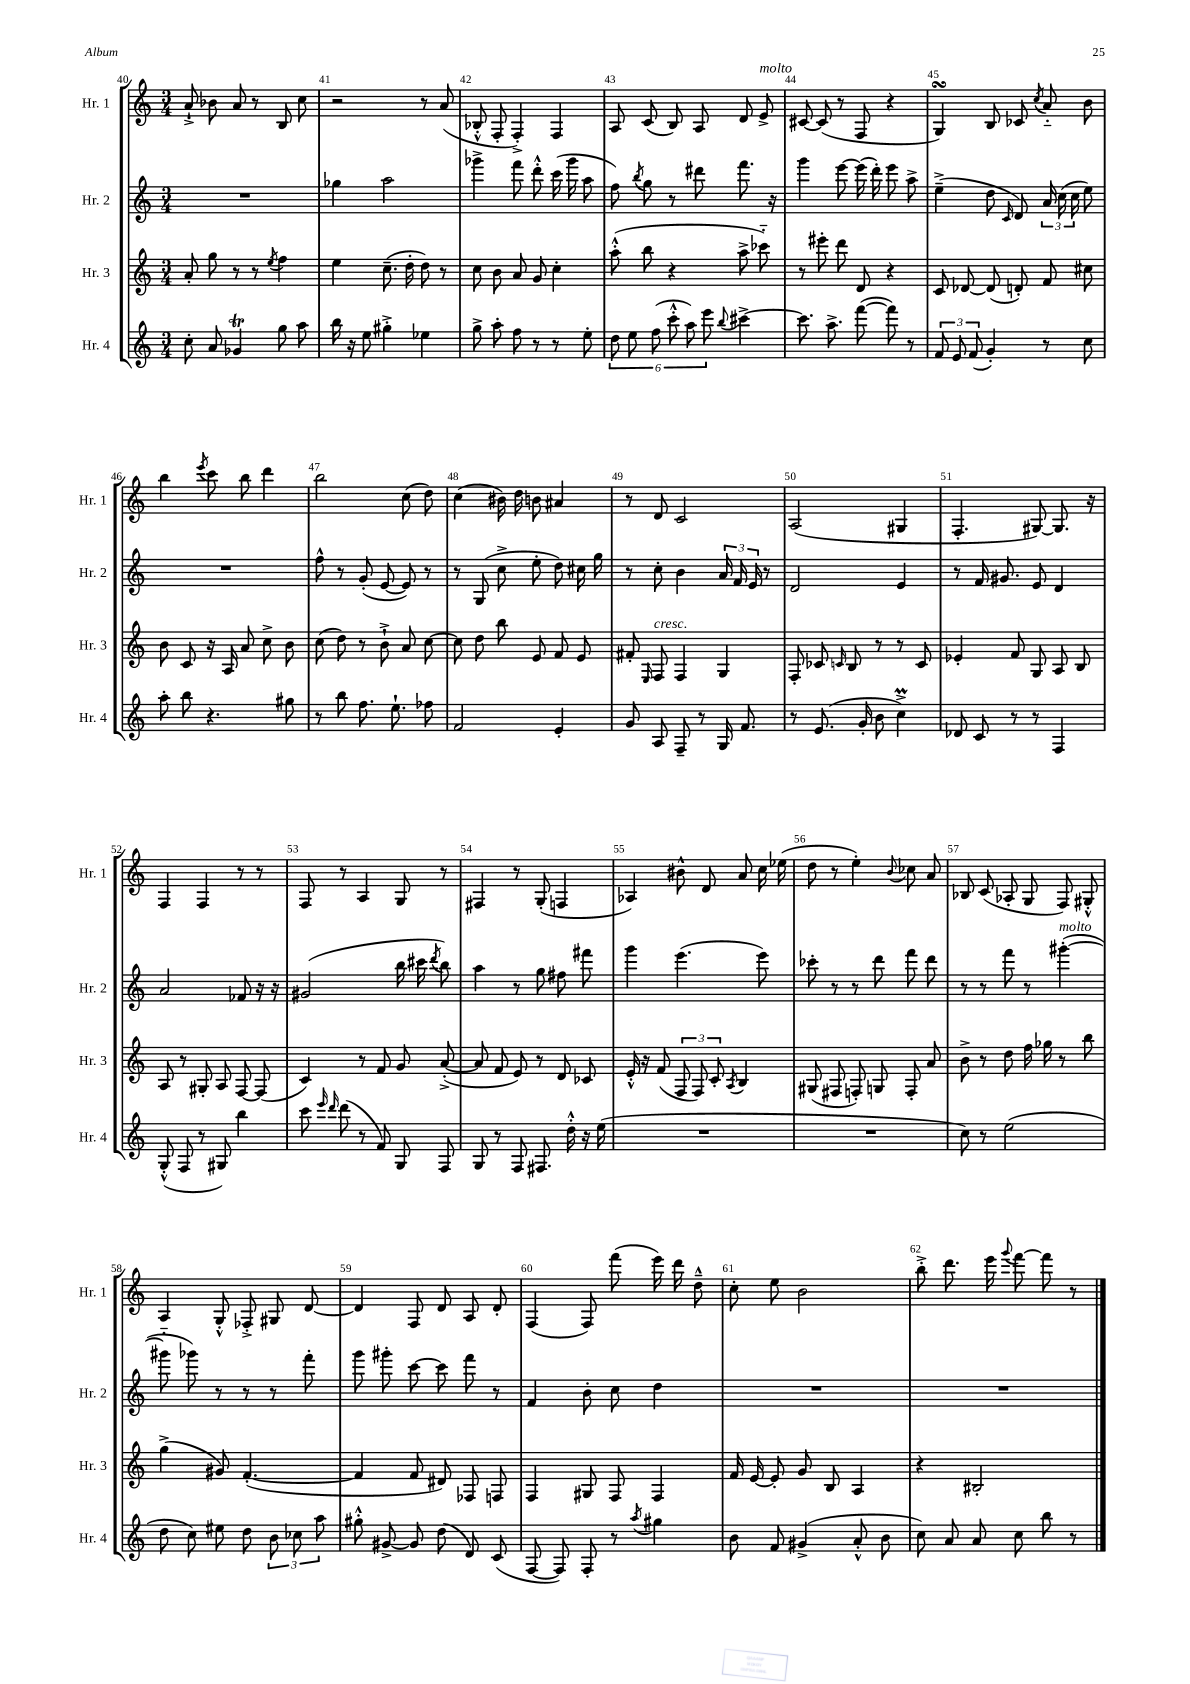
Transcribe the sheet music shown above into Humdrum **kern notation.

**kern	**kern	**kern	**kern
*part4	*part3	*part2	*part1
*staff4	*staff3	*staff2	*staff1
*I"Hr. 4	*I"Hr. 3	*I"Hr. 2	*I"Hr. 1
*I'Hr. 4	*I'Hr. 3	*I'Hr. 2	*I'Hr. 1
*clefG2	*clefG2	*clefG2	*clefG2
*k[]	*k[]	*k[]	*k[]
*M3/4	*M3/4	*M3/4	*M3/4
=40	=40	=40	=40
8cc'\	8a'/	2.r	8a`^/
8a/	8gg\	.	8b-X\
4g-XT/	8r	.	8a/
.	8r	.	8r
.	8qee/	.	.
8gg\	4ff\	.	8B/
8aa\	.	.	8cc\
=41	=41	=41	=41
16bb\	4ee\	4gg-X\	2r
16r	.	.	.
8ee\	.	.	.
4gg#X'^\	(8.cc~\	2aa\	.
.	16dd'\	.	.
4ee-X\	8dd\)	.	8r
.	8r	.	(8a/
=42	=42	=42	=42
8gg^\	8cc\	4ggg-X^\	8B-X'^^/
8aa'\	8b\	.	8F'/
8ff\	8a/	8fff\	4F'^/)
8r	8g/	8ddd'^^\	.
8r	4cc'\	(16ccc\	4F/
.	.	16ggg-\	.
8ee'\	.	8aa\	.
=43	=43	=43	=43
12dd\	(8aa'^^\	8ff\)	8A/
12ee\	.	.	.
.	.	8qbb/	.
.	8bb\	8gg\	(8c/
(12ff\	.	.	.
12ccc'^^\	4r	8r	8B/)
12aa\)	.	.	.
.	.	8ddd#X\	8A/
12eee\	.	.	.
8qqbb/	.	.	.
[4ccc#X^\	8aa^\	8.fff\	8d/
!	!	!	!LO:TX:a:i:t=molto
.	8ccc-X\)	.	8e^/
.	.	16r	.
=44	=44	=44	=44
8.ccc#\]	8r	4ggg\	[8c#X/
.	8eee#X'\	.	(8c#/]
8.aa^\	.	.	.
.	8ddd\	[8eee\	8r
([8fff\	8d/	(16eee\]	8F/
.	.	16ddd'\)	.
8fff\])	4r	8eee\	4r
8r	.	8aa^\	.
=45	=45	=45	=45
12f/	8c/	(4ee~^\	4GsSSS/)
12e/	.	.	.
.	[8d-X/	.	.
(12f/	.	.	.
4g'/)	(8d-/]	8dd\	8B/
.	.	16qqc/	.
.	8dn'/)	8d/)	8c-X/
.	.	.	8qcc/
8r	8f/	24a/	8a/
.	.	(24cc\	.
.	.	24cc\	.
8cc\	8cc#X\	8ee\)	8b\
!!LO:LB:g=z
=46	=46	=46	=46
8aa'\	8b\	2.r	4bb\
8bb\	8c/	.	.
.	.	.	8qeee/
4.r	16r	.	8ccc\
.	16A/	.	.
.	8a/	.	8bb\
.	8cc^\	.	4ddd\
8gg#X\	8b\	.	.
=47	=47	=47	=47
8r	(8cc\	8ff^^\	2bb\
8bb\	8dd\)	8r	.
8.ff\	8r	(8g'/	.
.	8b`^\	[8e/	.
8.ee`\	.	.	.
.	8a/	8e/])	(8cc\
8ff-X\	[8cc\	8r	8dd\)
=48	=48	=48	=48
2f/	8cc\]	8r	(4cc\
.	8dd\	(8G/	.
.	8bb\	8cc^\	16b#X\)
.	.	.	16dd\
.	8e/	8ee'\	8bn\
4e'/	8f/	8dd\)	4a#X/
.	8e/	16cc#X\	.
.	.	16gg\	.
=49	=49	=49	=49
8g/	8f#X'/	8r	8r
.	16qqE/	.	.
!	!LO:TX:a:i:t=cresc.	!	!
8A/	8F/	8cc'\	8d/
8F~/	4F/	4b\	2c/
8r	.	.	.
16G/	4G/	24a/	.
.	.	24f/	.
8.f/	.	.	.
.	.	24e/	.
.	.	8r	.
=50	=50	=50	=50
8r	8F'/	2d/	(2A/
(8.e/	8c-X/	.	.
.	16qqcn/	.	.
.	8B/	.	.
16g'/	.	.	.
8b\	8r	.	.
4ccM^\)	8r	4e/	4G#X/
.	8c/	.	.
=51	=51	=51	=51
8d-X/	4e-X'/	8r	4.F'/
8c/	.	16f/	.
.	.	8.g#X/	.
8r	8f/	.	.
8r	8G/	8e/	[8G#X/)
4F/	8A/	4d/	8.G#/]
.	8B/	.	.
.	.	.	16r
!!LO:LB:g=z
=52	=52	=52	=52
(8G'^^/	8A/	2a/	4F/
8F/	8r	.	.
8r	8G#X'/	.	4F/
8G#X/)	8A/	.	.
4bb\	[8F/	8f-X/	8r
.	(8F/]	16r	8r
.	.	16r	.
=53	=53	=53	=53
8ccc\	4c/)	(2g#X/	8F/
16qqeee/	.	.	.
16qqddd/	.	.	.
(8ddd\	.	.	8r
8r	8r	.	4A/
8f/)	8f/	.	.
8G/	8g/	16bb\	8G/
.	.	16ccc#X\	.
.	.	8qddd/	.
8F/	([8a'^/	8bb\)	8r
=54	=54	=54	=54
8G/	8a/]	4aa\	4F#X/
8r	8f/	.	.
8F/	8e/)	8r	8r
8.F#X/	8r	8gg\	(8G'/
.	8d/	8ff#X\	4Fn/
16dd'^^\	.	.	.
16r	8c-X/	8fff#X\	.
(16ee\	.	.	.
=55	=55	=55	=55
2.r	16e'^^/	4ggg\	4A-X/)
.	16r	.	.
.	(8f/	.	.
.	12F/	(4.eee\	8b#X^^\
.	12F/)	.	.
.	.	.	8d/
.	12c'/	.	.
.	8qA/	.	.
.	4B/	.	8a/
.	.	8eee\)	16cc\
.	.	.	(16ee-X\
=56	=56	=56	=56
2.r	(8G#X/	8ccc-X'\	8dd\
.	8F#X/	8r	8r
.	8Fn'/)	8r	4ee'\)
.	8Gn/	8ddd\	.
.	.	.	8qqb/
.	8F'/	8fff\	8cc-X\
.	8a/	8ddd\	8a/
=57	=57	=57	=57
8cc\)	8b^\	8r	8B-X/
8r	8r	8r	(8c/
(2ee\	8dd\	8fff\	8A-X'/
.	16ff\	8r	8G/
.	16gg-X\	.	.
!	!	!LO:TX:a:i:t=molto	!
.	8r	([4ggg#X'\	8F/)
.	8bb\	.	8G#X'^^/
!!LO:LB:g=z
=58	=58	=58	=58
8dd\	(4gg^\	8ggg#X\]	4A/
8cc\)	.	8ggg-X\)	.
8ee#X\	8g#X/)	8r	8G'^^/
8dd\	([4.f'/	8r	8F-X'^/
12b\	.	8r	8G#X/
12cc-X\	.	.	.
.	.	8fff'\	[8d/
12aa\	.	.	.
=59	=59	=59	=59
8gg#X'^^\	4f/]	8ggg\	4d/]
[8g#X^/	.	8ggg#X'\	.
8g#/]	8f/	[8ccc\	8F/
(8dd\	8d#X/)	8ccc\]	8d/
8d/)	8F-X/	8fff\	8A/
(8c/	8Fn/	8r	8d'/
=60	=60	=60	=60
[8F/	4F/	4f/	(4F/
8F/])	.	.	.
8F'/	8G#X/	8b'\	8F/)
8r	8F/	8cc\	(8fff\
8qaa/	.	.	.
4gg#X\	4F/	4dd\	16eee\)
.	.	.	16ddd\
.	.	.	8dd~^^\
=61	=61	=61	=61
8b\	16f/	2.r	8cc'\
.	[16e/	.	.
8f/	8e'/]	.	8ee\
(4g#X^/	8g/	.	2b\
.	8B/	.	.
8a'^^/	4A/	.	.
8b\	.	.	.
=62	=62	=62	=62
8cc\)	4r	2.r	8bb'^\
8a/	.	.	8.ddd\
8a/	2B#X'/	.	.
.	.	.	16eee\
.	.	.	8qqggg/
8cc\	.	.	[8fff\
8bb\	.	.	8fff\]
8r	.	.	8r
==	==	==	==
*-	*-	*-	*-
